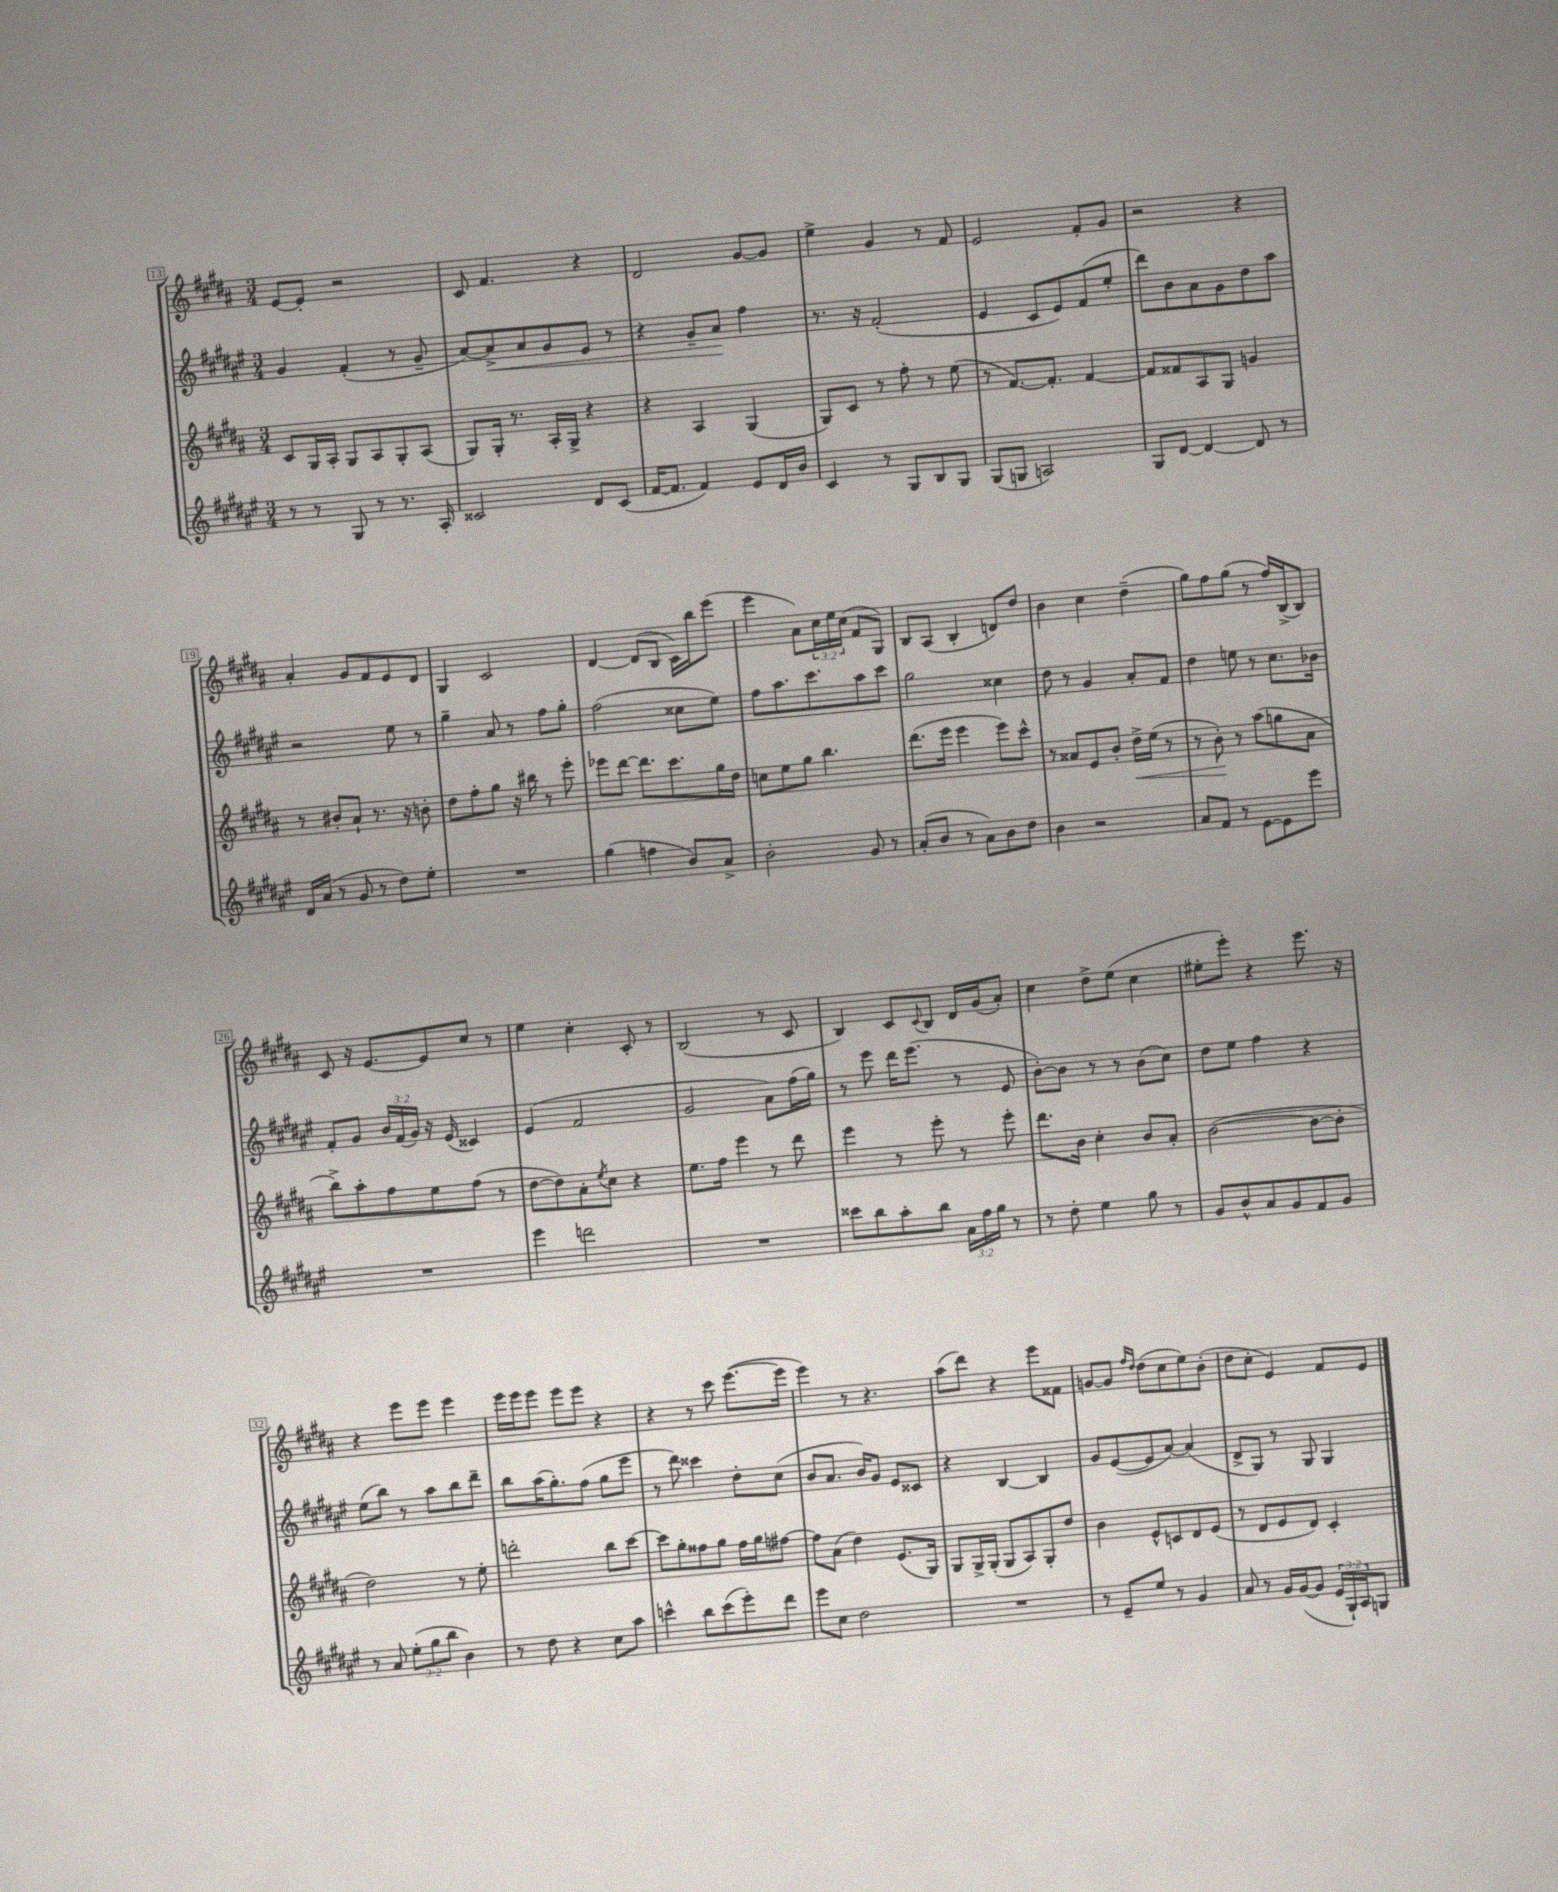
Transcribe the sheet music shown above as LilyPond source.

<<
\new StaffGroup <<
\new Staff = "s0" {
    \clef treble \key b \major \numericTimeSignature \time 3/4 \override Staff.TupletNumber.text = #tuplet-number::calc-fraction-text
    e'8~ e'8-. r2 |
    cis'8 fis'4. r4 |
    dis'2 gis'8~ gis'8 |
    e''4-> gis'4 r8 fis'8 |
    e'2 fis'8-. gis'8 |
    r2 r4 |
    ais'4-. gis'8 fis'8 e'8 dis'8 |
    gis4 cis'2 |
    dis'4~ dis'8( b8 cis'16) b''16 e'''8( |
    e'''4 ais'8) \tuplet 3/2 { cis''16 e''16 cis''16( } fis'8 gis8) |
    b8 ais8( b4-. d'8) dis''8 |
    b'4 cis''4 dis''4--( |
    gis''8) fis''8 gis''8( r8 fis''16) b16->( b8) |
    cis'8 r16 e'8.~ e'8 cis''8 r8 |
    e''4 cis''4-. cis'8-. r8 |
    b2( r8 cis'8 |
    b4) cis'8 \appoggiatura { cis'8 } b8 dis'16 gis'16( ais'8-.) |
    cis''4 dis''8-> e''8( cis''4 |
    eis''8-. e'''8-.) r4 e'''8. r16 |
    r4 e'''8 e'''8 e'''4 |
    e'''16 e'''16 e'''8 e'''8 e'''8 r4 |
    r4 r8 cis'''8 e'''8.~( e'''16 |
    e'''4) r8 r4. |
    ais''8( dis'''8) r4 e'''8 fisis'8 |
    g'8~ g'8 \grace { fis''16 dis''16 } dis''8( cis''8 e''8) b'8-.( |
    dis''8 cis''8-. e'4) fis'8 e'8 \bar "|." |
}
\new Staff = "s1" {
    \clef treble \key fis \major \numericTimeSignature \time 3/4 \override Staff.TupletNumber.text = #tuplet-number::calc-fraction-text
    gis'4 fis'4-.( r8 gis'8-- |
    ais'8~) ais'8->\< ais'8 gis'8 eis'8 r8 |
    r4 gis'8-- ais'8\! fis''4 |
    r8. r16 fis'2-.( |
    eis'4 cis'8 eis'8) fis'8( eis''8-. |
    dis'''8) b'8 ais'8 gis'8 dis''8 ais''8 |
    r2 eis''8 r8 |
    gis''4-- ais'8 r8 fis''8 gis''8-. |
    fis''2( cisis''8 eis''8) |
    fis''8 ais''8. cis'''8. ais''8 cis'''8 |
    gis''2 cisis''4 |
    dis''8 r8 gis'4 ais'8-. fis'8 |
    dis''4 e''8 r8 cis''8. bes'16 |
    fis'8-. gis'8 \tuplet 3/2 { b'16 fis'16( gis'16) } r16 eis'16( cisis'4) |
    eis'4( fis'2 |
    gis'2 ais'8) fis''16( gis''16) |
    r8 eis'''8 dis'''16 eis'''8.( r8 eis'8 |
    b'8~-.) b'8 r8 r8 b'8( cis''8) |
    dis''8 eis''8 fis''4 r4 |
    eis''8( b''8) r8 ais''8 b''8 dis'''8-- |
    b''8 ais''16( gis''8.-.) fis''8( gis''8 eis'''8 |
    r8 dis'''8) cisis'''4 dis''8-. cis''8( |
    b'8 ais'8. b'16) gis'8 eis'8 cisis'8 |
    r4 b4~ b4 |
    gis'8 eis'8~( eis'8 ais'8~) ais'4( |
    dis'8-> gis8) r8 gis8 gis4 \bar "|." |
}
\new Staff = "s2" {
    \clef treble \key b \major \numericTimeSignature \time 3/4
    cis'8 gis16 ais16-. gis8 ais8 gis8-. ais8( |
    gis8) gis16-. r8. ais16-. gis16-> r4 |
    r4 ais4 gis4( |
    gis8) cis'8 r8 fis''8-. r8 e''8( |
    r8 fis'8.~) fis'8.-. fis'4~ |
    fis'8 fisis'8 ais8 gis8 g'4 |
    r8 bis'8-. ais'8-! r8. r16 b'8-. |
    dis''8 fis''8-. gis''8 r16 bis''16 r8 e'''8-. |
    ees'''8 dis'''8~ dis'''8. cis'''8. gis''16 dis''16 |
    c''8 e''8 gis''8 b''4. |
    dis'''8.( e'''16 e'''4 e'''8) cis'''8-^ |
    r8 aisis'8 e'8 b'8-. dis''16->\< e''16( r8 |
    r8 b'8-.\!) r8 ais''8( g''8 ais'8 |
    b''8->) ais''8-. fis''8 e''8 fis''8( r8 |
    dis''8~ dis''8) ais'8-. \acciaccatura { e''8 } cis''8 r4 |
    e''8. fis''16 e'''4 r8 dis'''8 |
    e'''4 r8 e'''8-. r8 e'''8-. |
    dis'''8. b'16 cis''4-. b'8 ais'8-. |
    b'2~( b'8~ b'8-. |
    dis''2) r8 e''8-. |
    d'''2-. b''8 cis'''8~ |
    cis'''8 gis''8-. fisis''8 gis''8 fisis''16 gis''16 fis''8~ |
    fis''8 ais'8( dis''4) e'8.( gis16) |
    gis8 gis16-> gis16-.( gis8 ais8) gis8-. dis''8 |
    b'4 e'8-^ c'8 dis'8 e'8( |
    r8 dis'8 e'8 dis'8) cis'4-. \bar "|." |
}
\new Staff = "s3" {
    \clef treble \key fis \major \numericTimeSignature \time 3/4 \override Staff.TupletNumber.text = #tuplet-number::calc-fraction-text
    r8 r8 gis8 r8 r8. ais16-. |
    cisis'2 dis'8 cisis'8( |
    fis'16~ fis'8. fis'4) eis'8 dis'16 b'16 |
    cis'4 r8 gis8 b8 gis8 |
    gis8( g8 a2) |
    gis8 dis'8~ dis'4~ dis'8 r8 |
    dis'16 ais'16( r8 gis'8 r8 dis''8) eis''8-. |
    R2. |
    gis''4( f''4 b'8) ais'8-> |
    b'2-. gis'8 r8 |
    ais'8-.( b'8 r8 ais'8) b'8 dis''8 |
    b'4 r2 |
    ais'8 fis'8 r8 eis'8~ eis'8 eis'''8 |
    R2. |
    eis'''4 d'''2 |
    R2. |
    cisis'''8 b''8 ais''8-. b''8 \tuplet 3/2 { ais'16 fis''16 gis''16 } r8 |
    r8 dis''8-. eis''4 gis''8 r8 |
    gis'8 b'8-^ ais'8 gis'8 fis'8 gis'8 |
    r8 ais'8 \tuplet 3/2 { eis''8-.( gis''8 b''8 } b'4) |
    r8 dis''8 r4 cis''8 ais''8 |
    c'''4-^ b''8 c'''8( eis'''8-.) dis'''8 |
    eis'''8 cis''8 dis''2 |
    R2. |
    r8 eis'8-- eis''8 r8 gis'4 |
    ais'8 r8 gis'16 gis'16~( gis'8 \tuplet 3/2 { eis'16 gis16-!) ais16 } g8 \bar "|." |
}
>>
>>
\layout { \context { \Score currentBarNumber = #13 \override BarNumber.stencil = #(make-stencil-boxer 0.1 0.3 ly:text-interface::print) } }
